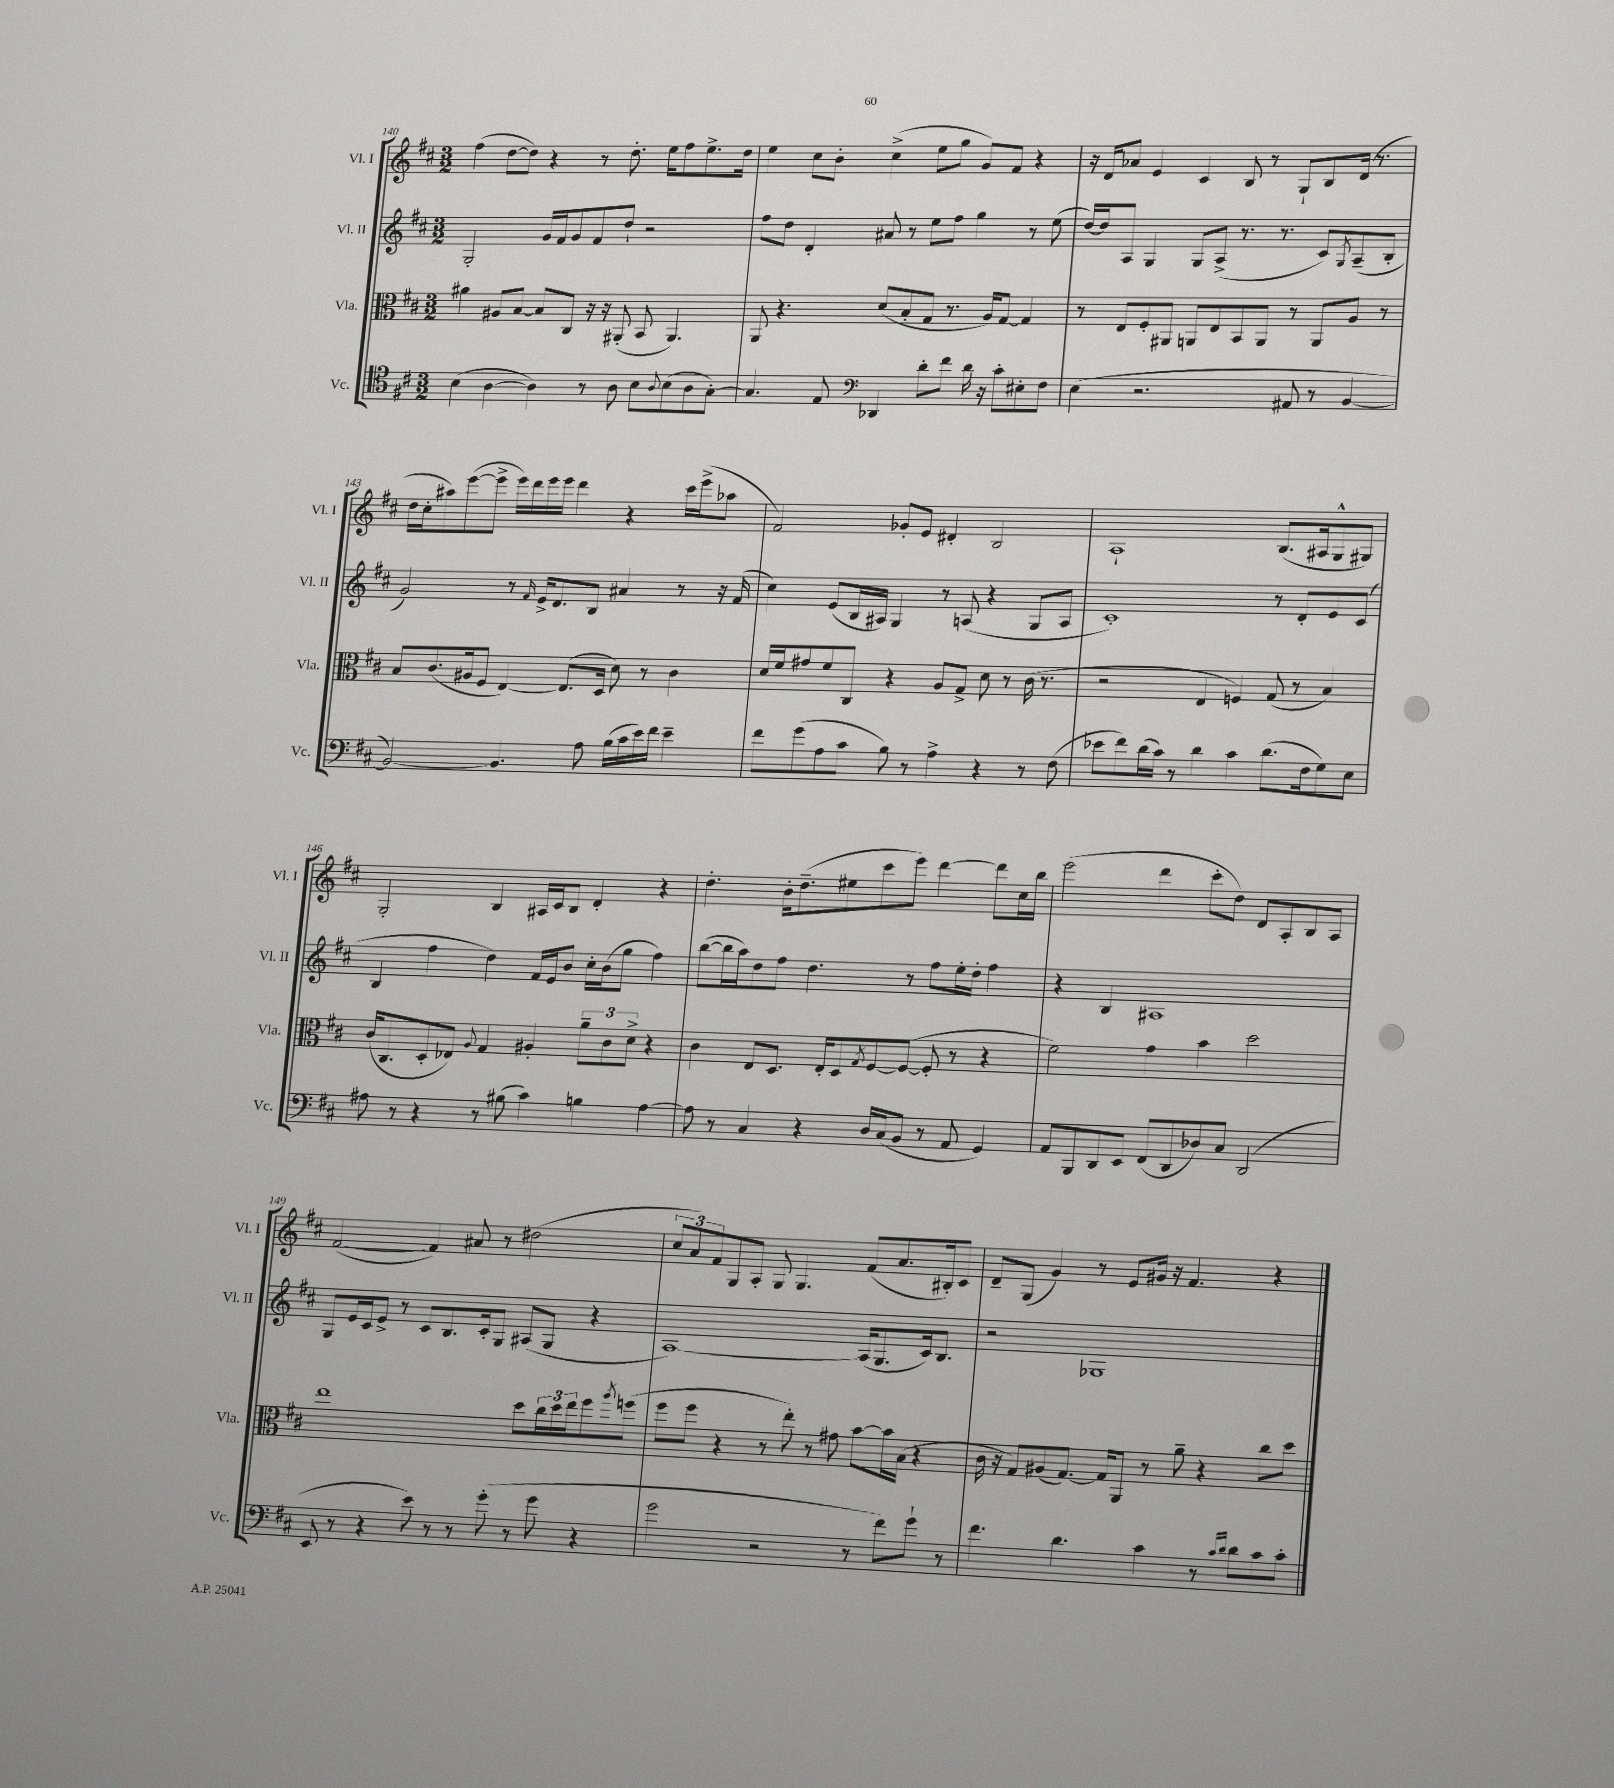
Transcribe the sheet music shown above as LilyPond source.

<<
\new StaffGroup <<
\new Staff = "s0" \with { instrumentName = "Vl. I" shortInstrumentName = "Vl. I" } {
    \clef treble \key d \major \numericTimeSignature \time 3/2
    fis''4( d''8~ d''8) r4 r8 d''8.-. e''16 fis''8 e''8.-> d''16 |
    e''4 cis''8 b'8-. cis''4->( e''8 g''8 g'8) fis'8 r4 |
    r16 d'16 aes'8 e'4 cis'4 b8 r8 g8-! b8 d'16( r8. |
    d''16 cis''16-. ais''8) e'''8~( e'''8-> e'''16) d'''16 e'''16 e'''16 d'''4 r4 cis'''16 e'''16->( aes''8 |
    fis'2) ges'8-. e'8 dis'4-. b2 |
    a1-! b8.( ais16 g8-^ gis8) |
    g2-. b4 ais16 cis'16 b8 d'4-. r4 |
    d''4.-. b'16-. d''8.--( eis''8 cis'''8 e'''8) d'''4~ d'''8 cis''16 b''16 |
    e'''2( d'''4 cis'''8-. d''8) d'8 a8-. b8 a8 |
    fis'2~( fis'4) ais'8 r8 dis''2( |
    \tuplet 3/2 { cis''8 a'8) fis'8 } g8 a8-. g8 g4. fis'8( a'8. bis16-.) cis'8 |
    d'8-- g8( g'4) r8 e'8 gis'16 r16 fis'4. r4 \bar "|." |
}
\new Staff = "s1" \with { instrumentName = "Vl. II" shortInstrumentName = "Vl. II" } {
    \clef treble \key d \major \numericTimeSignature \time 3/2
    g2-. g'16 fis'16 g'8 fis'8 d''8-! r2 |
    fis''8 d''8 d'4-. ais'8 r8 e''8 fis''8 g''4 r8 e''8( |
    d''16~) d''16 a8 g4 g8 a8->( r8. r8. cis'8) \acciaccatura { g8 } a8--( b8-. |
    g'2) r8 \grace { fis'16 } e'16-> d'8. b8 ais'4 r8 r16 fis'16( |
    cis''4) e'8( b16 ais16) g4 r8 a8( r4 g8 a8 |
    cis'1-.) r8 d'8-. e'8 cis'8( |
    b4 fis''4 d''4) fis'16 e'16 b'8 cis''16-. b'16( g''8 fis''4) |
    b''8~( b''16 a''16) d''8 fis''8 d''4. r8 fis''8 e''16-. d''16-. fis''4 |
    r4 b4 ais1 |
    g8 e'16 cis'16 e'8-> r8 cis'8 b8. cis'16-. g8 ais8( g8 r4 |
    a1~) a16( g8. cis'16) b8. |
    r2 ges1 \bar "|." |
}
\new Staff = "s2" \with { instrumentName = "Vla." shortInstrumentName = "Vla." } {
    \clef alto \key d \major \numericTimeSignature \time 3/2
    ais'4 ais8 b8~ b8 cis8 r16 r16 ais,8-.( b,8 ais,4.) |
    a,8 r4. d'8( b8-. g8 r8. a16) g8~ g4 |
    r8 e8 fis8-. ais,8 a,8 e8 b,8 a,8 r8 a,8 a8 r8 |
    b8 cis'8.( ais16 fis8 e4~) e8.( d16 d'8) r8 cis'4 |
    d'16 fis'16 gis'8 fis'8 cis8 r4 a8 g8-> d'8 r8 cis'16( r8. |
    r2 e4 f4) g8( r8 b4) |
    cis'16( cis8. d8-. ees8) \appoggiatura { a8 } g4 ais4-. \tuplet 3/2 { a'8-- cis'8 d'8-> } r4 |
    cis'4 e8 d8. e16-. d8 \acciaccatura { g8 } fis8~ fis8~( fis8-. r8 r4 |
    fis'2) g'4 b'4 d''2 |
    e''1 d''8 \tuplet 3/2 { cis''16 d''16 e''16 } fis''8 \acciaccatura { a''8 } f''8( |
    fis''8 fis''8 r4 r8 e''8-.) r8 gis'8 b'8~ b'16 b16( r4 |
    cis'16 r16 g8) ais8( g8.~) g16 a,8 r8 a'8-- r4 cis''8 d''8 \bar "|." |
}
\new Staff = "s3" \with { instrumentName = "Vc." shortInstrumentName = "Vc." } {
    \clef tenor \key d \major \numericTimeSignature \time 3/2
    b4( a4~ a4) r8 a8 b8 \appoggiatura { a8 } b8( a8 g8~-.) |
    g4. e8 \clef bass des,4 d'8-. fis'8 d'16 r16 cis'8-. eis8-. fis8 |
    e4( r2. ais,8 r8 b,4~ |
    b,2~) b,4. a8 b16( cis'16 e'16) fis'16 e'4-- |
    fis'8 g'8( a8 cis'8 b8) r8 a4-> r4 r8 fis8( |
    ees'8 fis'8) d'16( cis'16) r8 d'4 cis'4 d'8.( fis16 g8) e8 |
    ais8 r8 r4 r8 bis8( cis'4) b4 ais4~ |
    ais8 r8 cis4 r4 d16 cis16( b,8 r8 a,8 g,4) |
    a,8 b,,8 d,8 e,8 fis,8( d,8 des8) cis8 d,2( |
    e,8 r8 r4 e'8) r8 r8 g'8-.( r8 g'8 r4 |
    g'2 r2 r8 fis'8) g'8-! r8 |
    fis'4. d'4. cis'4 r8 \grace { cis'16 d'16 } d'8 cis'8 cis'8-. \bar "|." |
}
>>
>>
\layout { \context { \Score currentBarNumber = #140 } }
